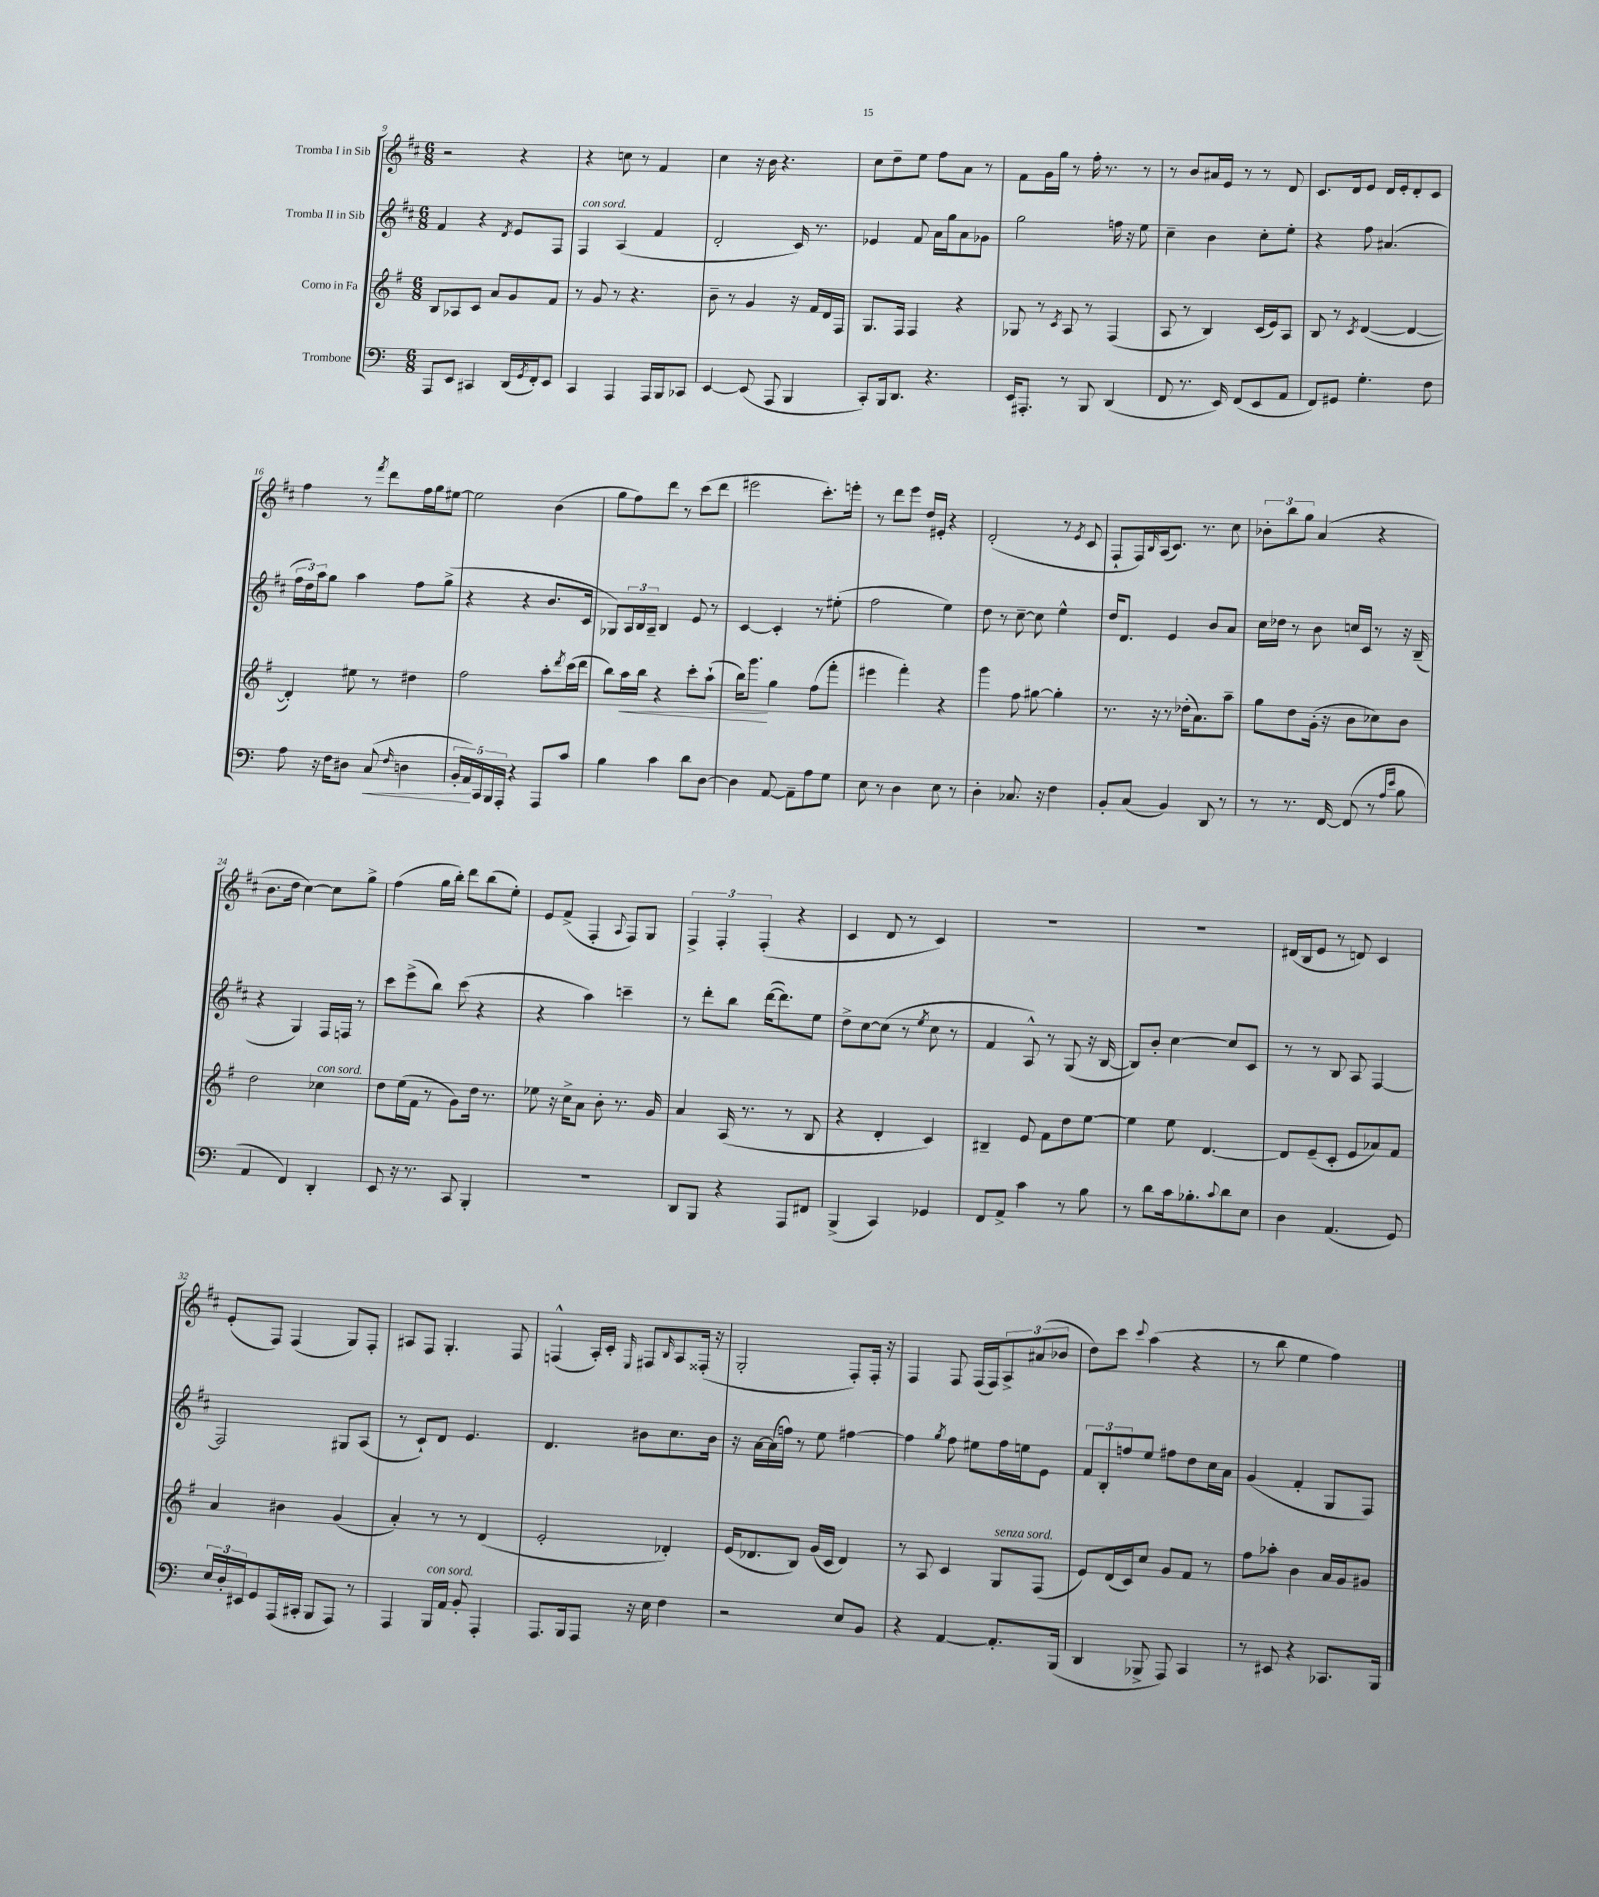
<<
\new StaffGroup <<
\new Staff = "s0" \with { instrumentName = "Tromba I in Sib" } {
    \clef treble \key d \major \numericTimeSignature \time 6/8
    r2 r4 |
    r4 c''8 r8 fis'4 |
    cis''4 r16 b'16 r4. |
    cis''8 d''8-- e''8 fis''8 a'8 r8 |
    fis'8 g'16 g''16 r8 fis''16-. r8. r8 |
    r8 b'8 ais'16 e'16 r8 r8 d'8 |
    cis'8. d'16 e'8 d'16 e'16-. d'8-. cis'8 |
    fis''4 r8 \acciaccatura { fis'''8 } d'''8 fis''16 g''16 eis''8~ |
    eis''2 b'4( |
    g''8 fis''8) d'''8 r8 cis'''8( d'''8 |
    eis'''2 cis'''8.-.) e'''16-. |
    r8 d'''8 e'''8 d''16 eis'16-. r4 |
    d'2-.( r8 \acciaccatura { e'8 } cis'8 |
    fis8-! fis16) \grace { b16 } a16( cis'8.) r8. cis''8 |
    \tuplet 3/2 { bes'8-. b''8 g''8 } a'4( r4 |
    b'8. d''16 cis''4~) cis''8 g''8-> |
    fis''4( g''16 b''16-.) d'''8 b''8( e''8-.) |
    e'8 fis'8->( fis4-. \appoggiatura { a8 } fis8) g8 |
    \tuplet 3/2 { fis4-> fis4-. fis4-.( } r4 |
    cis'4 d'8 r8 cis'4) |
    R2. |
    R2. |
    dis'16( b16 e'8 r8 d'8) cis'4 |
    e'8-.( fis8) fis4( g8) fis8-. |
    ais8 fis8 g4.-. fis8 |
    f4-^( a16-.) cis'16-. \grace { e16 } fis8 \grace { b16 } a8 fisis16-.( r16 |
    g2-. fis8-.) fis16-. r16 |
    fis4 fis8 fis16( fis16) \tuplet 3/2 { a8-> ais'8( bes'8 } |
    d''8) cis'''8 \appoggiatura { cis'''8 } a''4( r4 |
    r8 b''8 e''4 fis''4) \bar "|." |
}
\new Staff = "s1" \with { instrumentName = "Tromba II in Sib" } {
    \clef treble \key d \major \numericTimeSignature \time 6/8
    fis'4 r4 \acciaccatura { d'8 } e'8 fis8 |
    fis4^\markup { \italic "con sord." } a4( fis'4 |
    d'2-. cis'16) r8. |
    ees'4 fis'8 a'16 g''16 a'8 ges'8 |
    g''2 f''16 r16 e''8 |
    cis''4-- b'4 cis''8-. e''8-. |
    r4 fis''8 ais'4.( |
    \tuplet 3/2 { fis''16 d''16) a''16 } g''8 a''4 fis''8 g''8->( |
    r4 r4 b'8. cis'16 |
    ges8) \tuplet 3/2 { a16 b16 a16-- } b4 e'8 r8 |
    cis'4~ cis'4-. r8 eis''8-.( |
    fis''2 e''4) |
    d''8 r8 cis''8~-- cis''8 e''4-^ |
    d''16 d'8. e'4 b'8 a'8 |
    cis''16 des''16 r8 b'8 c''16 cis'16 r8 r16 b16--( |
    r4 g4) fis16 f16 r8 |
    cis'''8 e'''8->( b''8) cis'''8( r4 |
    r4 a''4) c'''4-- |
    r8 d'''8-. b''8 d'''16~( d'''8.) e''8 |
    d''8-> cis''8~ cis''8( r8 \acciaccatura { e''8 } cis''8 r8 |
    fis'4 a8-^) r8 g8( r16 b16~ |
    b8) b'8-. cis''4~ cis''8 cis'8 |
    r8 r8 b8 a8 fis4~ |
    fis2 gis8 a8( |
    r8 cis'8-!) d'8 e'4. |
    d'4. bis'8 cis''8. bis'16 |
    r16 a'16~ a'16( f''16) r8 e''8 fis''4~ |
    fis''4 \acciaccatura { g''8 } fis''8 eis''8 fis''16 e''16 e'8 |
    \tuplet 3/2 { fis'8 b8-. f''8 } e''8 fis''8 d''8 cis''16 a'16 |
    g'4( fis'4-. g8 fis8) \bar "|." |
}
\new Staff = "s2" \with { instrumentName = "Corno in Fa" } {
    \clef treble \key g \major \numericTimeSignature \time 6/8
    b8 aes8 c'8 a'8 g'8 fis'8 |
    r8 g'8 r8 r4. |
    b'8-- r8 g'4 r16 fis'16 d'16 fis16 |
    g8. fis16 fis4 r4 |
    ges8 r8 \acciaccatura { c'8 } a8 r8 fis4( |
    a8 r8 b4) c'16( e'16) a8 |
    b8 r8 \acciaccatura { c'8 } d'4~( d'4~ |
    d'4-.) eis''8 r8 dis''4 |
    fis''2 a''8-. \acciaccatura { d'''8 } c'''16( d'''16 |
    b''8) a''16\< b''16 r4 c'''8-. a''8-!( |
    b''16) g'''8.\! g''4 fis''8( fis'''8-. |
    eis'''4 fis'''4-.) r4 |
    g'''4 fis''8 gis''8~ gis''4-. |
    r8. r16 r8 des''16-.( a'8.) a''8-- |
    g''8 d''8 g'16-.( r16 b'8 ces''8) b'8 |
    d''2 ces''4^\markup { \italic "con sord." } |
    d''8 e''16( fis'16 r8 g'8) d''16 r8. |
    ees''8 r16 c''16-> a'8 b'8-. r8. g'16 |
    a'4 a16( r8. r8 b8 |
    r4 d'4-. c'4) |
    bis4-- e'8 fis'8 d''8 e''8~ |
    e''4 e''8 d'4.~ |
    d'8 e'8--( c'8-. e'8 aes'8) fis'8 |
    a'4 bis'4 g'4( |
    a'4-.) r8 r8 d'4( |
    e'2-. des'4-.) |
    e'16( des'8. b8) g'16( c'16 des'4) |
    r8 a8 c'4 g8^\markup { \italic "senza sord." } fis8( |
    e'8) d'16( c'16) c''8 g'8 fis'8 r8 |
    fis''8 aes''8-. b'4 a'16 g'16 gis'8 \bar "|." |
}
\new Staff = "s3" \with { instrumentName = "Trombone" } {
    \clef bass \key c \major \numericTimeSignature \time 6/8
    a,,8 e,8 cis,4 d,16( \acciaccatura { g,8 } f,16-.) e,8 |
    c,4 a,,4 a,,16 b,,16 ces,8 |
    e,4~ e,8( a,,8 b,,4 |
    c,8-.) b,,16 d,8. r4. |
    e,16 ais,,8.-. r8 b,,8 d,4( |
    f,8 r8. e,16) f,8( e,8 a,8 |
    f,8) gis,8 g4.-. f8 |
    a8 r16 f16 dis8 c8\<( \grace { f16 } d4 |
    \tuplet 5/4 { b,16-. a,16\!) c,16 b,,16 a,,16-. } r4 a,,8 c'8 |
    b4 c'4 d'8 d8~ |
    d4 a,8~ a,8-- a8 g8 |
    e8 r8 d4 e8 r8 |
    d4-. ces8. r16 f4 |
    b,8-. c8( b,4) d,8 r8 |
    r8 r8. f,16~ f,8( r8 \grace { a16 e'16 } b8 |
    a,4 f,4) d,4-. |
    e,8 r16 r8. c,8 b,,4-. |
    R2. |
    d,8 b,,8 r4 a,,8 fis,8 |
    b,,4->( c,4) ges,4 |
    f,8 a,8-> c'4 r8 b8 |
    r8 d'8 c'16 bes8.-. \appoggiatura { c'8 } d'8 e8 |
    d4 a,4.( g,8) |
    \tuplet 3/2 { e16 d16-. eis,16 } g,8 a,,16( cis,16-. b,,8 a,,8) r8 |
    a,,4 b,,16^\markup { \italic "con sord." } a,16 b,8-. a,,4-. |
    a,,8. b,,16 a,,8 r16 e16 f4 |
    r2 e8 b,8 |
    r4 a,4~ a,8.-. b,,16( |
    d,4 bes,,8-> a,,8) c,4 |
    r8 eis,8 r4 ces,8. b,,16 \bar "|." |
}
>>
>>
\layout { \context { \Score currentBarNumber = #9 } }
